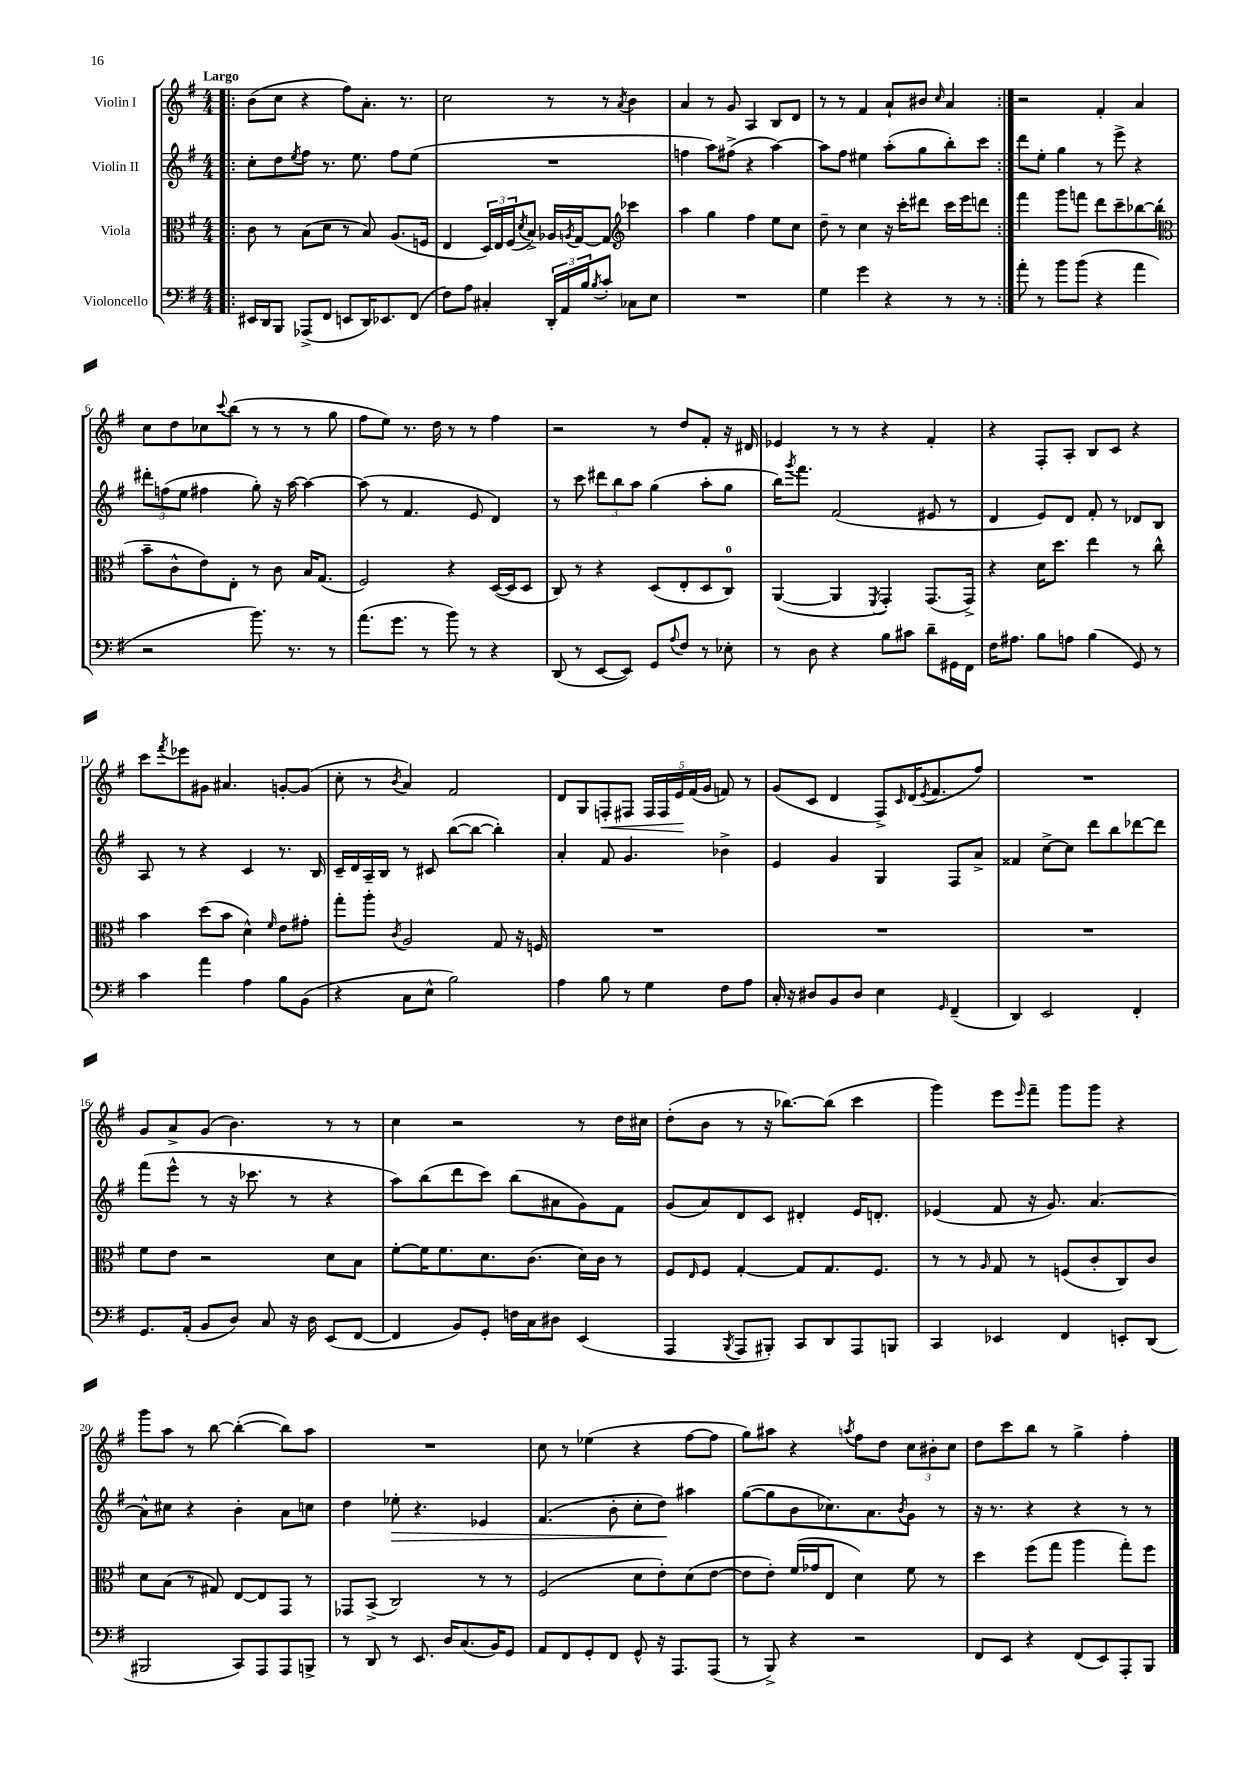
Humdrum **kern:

**kern	**kern	**kern	**kern
*staff4	*staff3	*staff2	*staff1
*clefF4	*clefC3	*clefG2	*clefG2
*k[f#]	*k[f#]	*k[f#]	*k[f#]
*M4/4	*M4/4	*M4/4	*M4/4
=!|:	=!|:	=!|:	=!|:
16EE#	8c	8cc'	(8b
16DD	.	.	.
8BBB	8r	8dd	8cc
.	.	8qee	.
(8AAA-^	(8B	8ff#	4r
8FF#	8d	8.r	.
8EE	8r	.	8ff#)
.	.	8.ee	.
16DD)	8B)	.	8.a'
8.EE-	.	.	.
.	(8.A	8ff#	.
.	.	.	8.r
(8FF#	.	(8ee	.
.	16F	.	.
=	=	=	=
8F#)	4E	1r	2cc
8A	.	.	.
4C#'	24D)	.	.
.	24E	.	.
.	(24F#	.	.
.	8qd	.	.
.	8B^)	.	.
24DD'	16A-	.	8r
24AA	.	.	.
.	8qA	.	.
.	[16G	.	.
24B	.	.	.
8qB	.	.	.
8c'	8G]	.	8r
*	*clefG2	*	*
.	.	.	8qa
8C-	4ccc-	.	4b
8E	.	.	.
=	=	=	=
1r	4aa	4ff	4a
.	4gg	8aa)	8r
.	.	(8ff#^	8g
.	4ff#	4r	4A
.	8ee	[4aa)	8B
.	8cc	.	8d
=	=	=	=
4G	8dd~	8aa]	8r
.	8r	8ff#	8r
4g	4cc	4ee#	4f#
4r	16r	(8aa'	8a`
.	16ccc'	.	.
.	8ddd#	8gg	8b#
.	.	.	16qqcc
8r	16ccc	8bb')	4a
.	16eee	.	.
8r	8ddd	8ccc	.
=:|!	=:|!	=:|!	=:|!
8a'	4fff#	8ddd	2r
8r	.	8ee'	.
8b	8ggg	4gg	.
(8b	8fff	.	.
4r	8ddd	8r	4f#'
.	8ccc~	8eee^	.
4a	[8bb-	4r	4a
.	(8bb-']	.	.
=	=	=	=
*	*clefC3	*	*
2r	8b~	12ddd#'	8cc
.	.	(12ff	.
.	8c^^	.	8dd
.	.	12ee	.
.	8e)	4ff#	8cc-
.	.	.	8qqccc
.	8E'	.	(8bb
8.b)	8r	8gg')	8r
.	8c	16r	8r
8.r	.	[16aa	.
.	16B	4aa_	8r
.	(8.G	.	.
8r	.	.	8gg
=	=	=	=
(8.a	2F#)	(8aa]	8ff#
.	.	8r	8ee)
8.g	.	.	.
.	.	4.f#	8.r
8r	.	.	.
.	.	.	16dd
8b)	4r	.	8r
8r	.	8e	8r
4r	([16D	4d)	4ff#
.	16D]	.	.
.	8D	.	.
=	=	=	=
(8DD	8C)	8r	2r
8r	8r	8ccc	.
[8EE	4r	12ddd#	.
.	.	12bb	.
8EE])	.	.	.
.	.	12aa	.
8GG	(8D	(4gg	8r
8qqA	.	.	.
8F#	8E'	.	8dd
8r	8D	8aa'	8f#'
8E-'	8C)	8gg	16r
.	.	.	16d#
=	=	=	=
8r	([4AA	16bb)	4e-
.	.	8qggg	.
.	.	8.fff#	.
8D	.	.	.
4r	4AA]	(2f#	8r
.	.	.	8r
.	8qFF#	.	.
8B	4GG')	.	4r
8c#	.	.	.
8d~	(8.GG	8e#	4f#'
16GG#	.	8r	.
16FF#	16GG^)	.	.
=	=	=	=
16F#	4r	4d	4r
8.A#	.	.	.
8B	16d	8e)	8F#'
.	8.dd	.	.
8A	.	8d	8A'
(4B	4ee	8f#'	8B
.	.	8r	8c
8GG)	8r	8d-	4r
8r	8cc^^	8B	.
=	=	=	=
4c	4b	8A	8ccc
.	.	.	8qfff#
.	.	8r	8eee-
4a	(8dd	4r	8g#
.	8b	.	4.a#
4A	4d^^)	4c	.
.	16qqf#	.	.
8B	8e	8.r	[8g'
(8BB	8g#'	.	(8g]
.	.	16B	.
=	=	=	=
4r	8gg'	16c~	8cc'
.	.	16d	.
.	8aa'	16A~	8r
.	.	16B	.
.	8qc	.	8qb
8C	2A	8r	4a)
8E^^	.	8c#	.
2B)	.	([8bb	2f#
.	.	8bb_	.
.	8G	4bb'])	.
.	16r	.	.
.	16F	.	.
=	=	=	=
4A	1r	4a'	8d
.	.	.	8G
8B	.	8f#	8F'
8r	.	4.g	8F#
4G	.	.	20F#
.	.	.	20F#
.	.	.	20e
.	.	.	(20f#
.	.	.	20g
8F#	.	4b-^	8f)
8A	.	.	8r
=	=	=	=
16C'	1r	4e	(8g
16r	.	.	.
8D#	.	.	8c
8BB	.	4g	4d
8D#	.	.	.
4E	.	4G	8F#^)
.	.	.	16qqc
.	.	.	(16d
.	.	.	8qe
.	.	.	8.f#
16qqGG	.	.	.
(4FF#~	.	8F#	.
.	.	8a^	8ff#)
=	=	=	=
4DD)	1r	4f##	1r
2EE	.	[8cc^	.
.	.	8cc]	.
.	.	8ddd	.
.	.	8bb	.
4FF#'	.	[8ddd-	.
.	.	8ddd-]	.
=	=	=	=
8.GG	8f#	(8fff#	8g
.	8e	8eee^^	8a^
(16AA'	.	.	.
8BB	2r	8r	(8g
8D)	.	16r	4.b)
.	.	8.ccc-	.
8C	.	.	.
16r	.	8r	.
16D	.	.	.
(8EE	8d	4r	8r
[8FF#	8B	.	8r
=	=	=	=
4FF#]	[8f#'	8aa)	4cc
.	16f#]	(8bb	.
.	8.f#	.	.
8BB)	.	8ddd	2r
8GG'	8.d	8ccc)	.
16F	.	(8bb	.
16C	(8.c	.	.
8D#	.	8a#	.
(4EE	16d)	8g)	8r
.	16c	.	.
.	8r	8f#	16dd
.	.	.	16cc#
=	=	=	=
4AAA	8F#	(8g	(8dd'
.	16qqE	.	.
.	8F#	8a)	8b
8qBBB	.	.	.
8AAA	[4G'	8d	8r
8BBB#')	.	8c	16r
.	.	.	[8.bb-)
8CC	8G]	4d#'	.
8DD	8.G	.	(8bb-]
8AAA	.	16e	4ccc
.	8.F#	8.d'	.
8BBB	.	.	.
=	=	=	=
4CC	8r	(4e-	4ggg)
.	8r	.	.
.	16qqA	.	.
4EE-	8G	8f#	8eee
.	.	.	16qqeee
.	8r	16r	8fff#~
.	.	8.g)	.
4FF#	(8F	.	8ggg
.	8c'	[4.a	8ggg
8EE'	8C)	.	4r
(8DD	8c	.	.
=	=	=	=
2BBB#	8d	8a^^]	8ggg
.	(8B	8cc#	8aa
.	8r	4r	8r
.	8G#)	.	[8bb
8CC)	[8E	4b'	(4bb'_
8AAA	8E]	.	.
8AAA	8GG	8a	8bb])
8BBB^	8r	8cc	8aa
=	=	=	=
8r	8GG-	4dd	1r
8DD	(8BB^	.	.
8r	2C)	8ee-'	.
8.EE	.	4.r	.
16D	.	.	.
(8.C	.	.	.
.	8r	4e-	.
16BB)	.	.	.
8GG	8r	.	.
=	=	=	=
8AA	(2F#	(4.f#	8cc
8FF#	.	.	8r
8GG'	.	.	(4ee-
8FF#	.	8b'	.
8GG^^	8d	8cc'	4r
16r	8e')	8dd)	.
8.AAA	.	.	.
.	(8d	4aa#	[8ff#
(8AAA	[8e	.	8ff#]
=	=	=	=
8r	8e]	([8gg	8gg)
8BBB^)	8e')	8gg]	8aa#
4r	(16f#	8b	4r
.	16g-	.	.
.	8E	8.cc-)	.
.	.	.	8qaa
2r	4d)	.	8ff#
.	.	8.a	.
.	.	.	8dd
.	.	8qb	.
.	8f#	8g	12cc
.	.	.	12b#'
.	8r	8r	.
.	.	.	12cc
=	=	=	=
8FF#	4dd	16r	8dd
.	.	8.r	.
8EE	.	.	8ccc
4r	(8ff#	4r	8bb
.	8gg	.	8r
(8FF#	4aa	4r	4gg^
8EE)	.	.	.
8AAA'	8gg')	8r	4ff#'
8BBB	8ff#	8r	.
==	==	==	==
*-	*-	*-	*-
